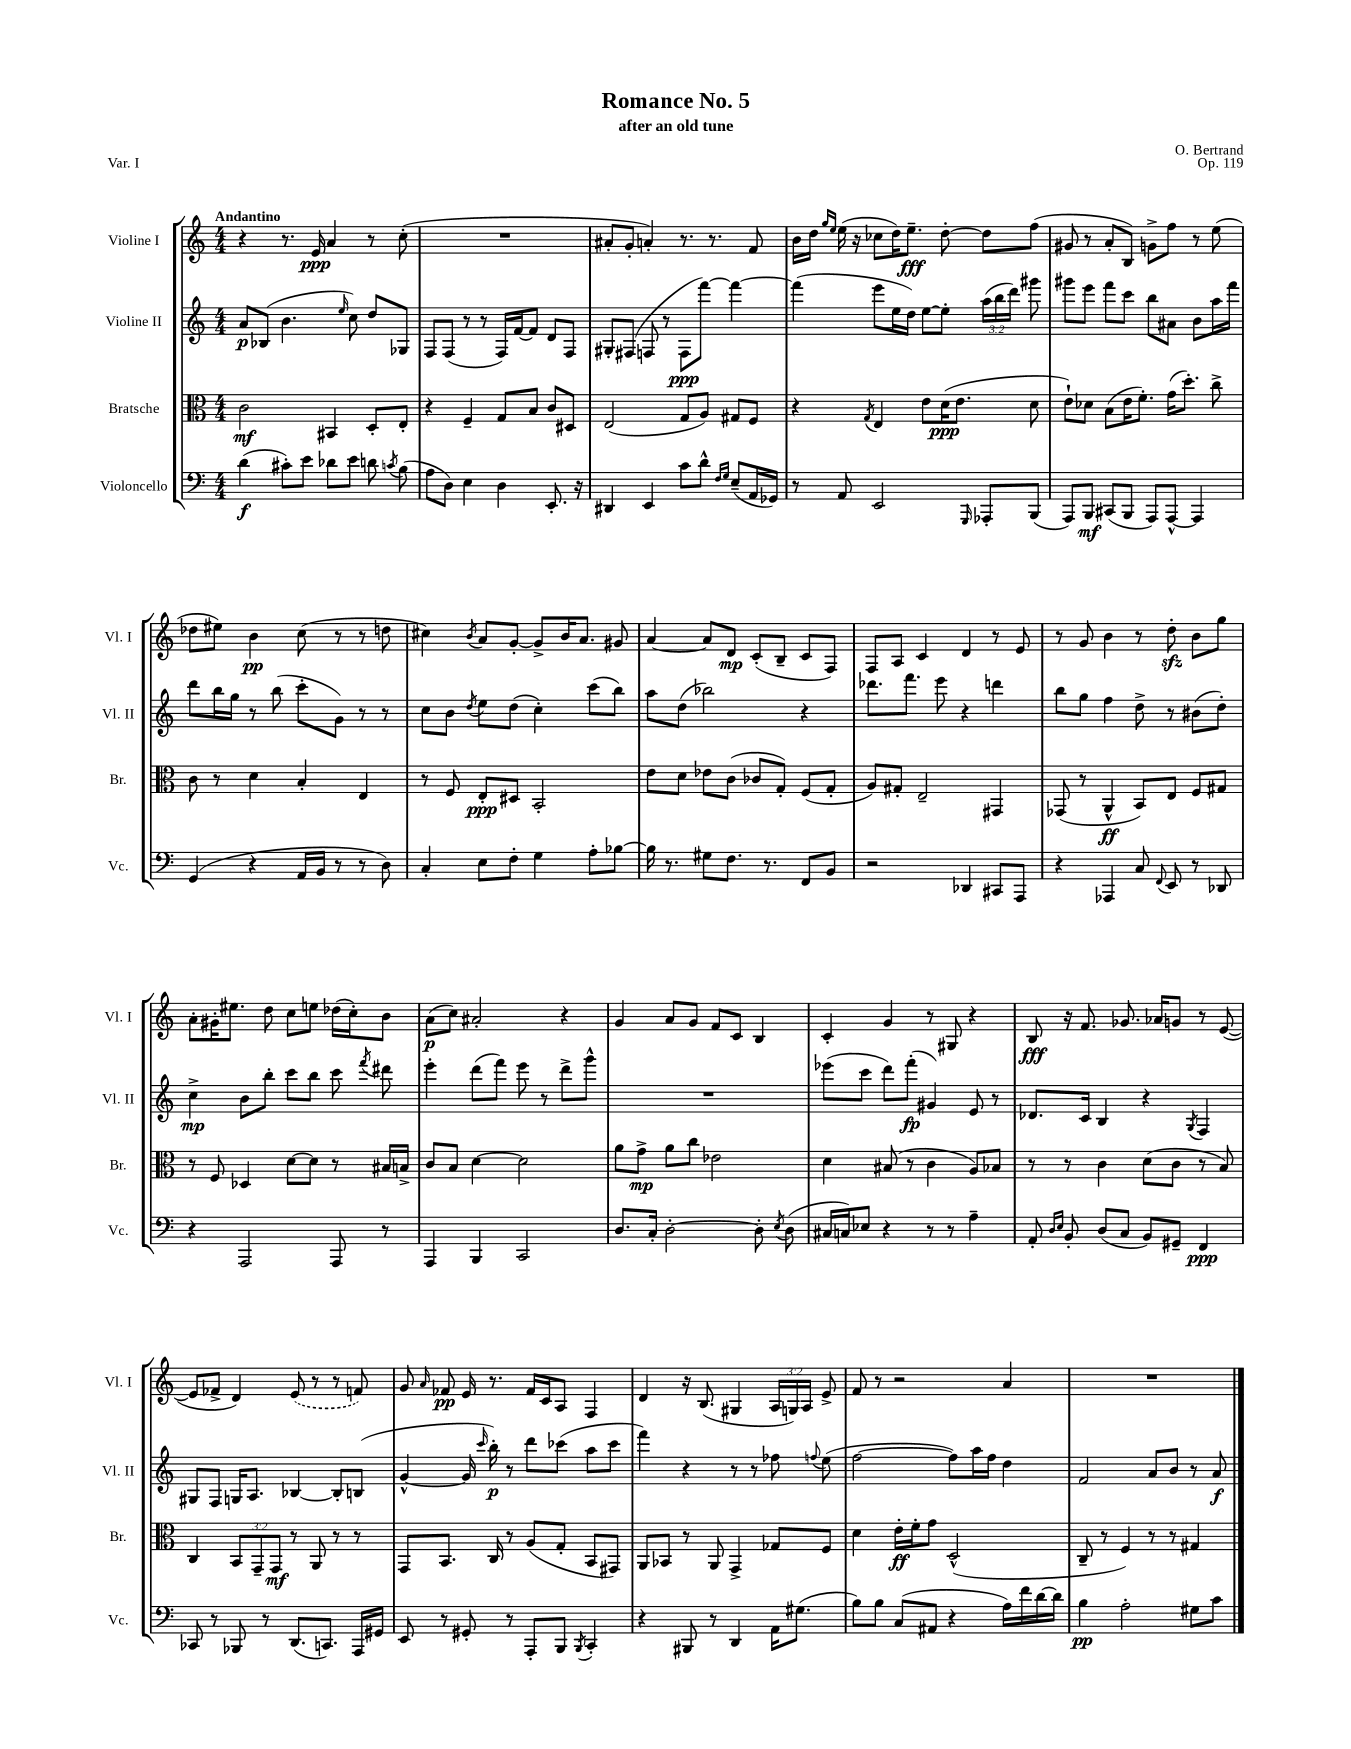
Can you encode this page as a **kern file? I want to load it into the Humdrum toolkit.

**kern	**dynam	**kern	**dynam	**kern	**dynam	**kern	**dynam
*part4	*part4	*part3	*part3	*part2	*part2	*part1	*part1
*staff4	*staff4	*staff3	*staff3	*staff2	*staff2	*staff1	*staff1
*I"Violoncello	*	*I"Bratsche	*	*I"Violine II	*	*I"Violine I	*
*I'Vc.	*	*I'Br.	*	*I'Vl. II	*	*I'Vl. I	*
*clefF4	*	*clefC3	*	*clefG2	*	*clefG2	*
*k[]	*	*k[]	*	*k[]	*	*k[]	*
*M4/4	*	*M4/4	*	*M4/4	*	*M4/4	*
=1	=1	=1	=1	=1	=1	=1	=1
!	!	!	!	!	!	!LO:TX:a:B:t=Andantino	!
(4d\	f	2c\	mf	8a/L	p	4r	.
.	.	.	.	(8B-X/J	.	.	.
8c#X'\L)	.	.	.	4.b\	.	8.r	.
8e\J	.	.	.	.	.	.	.
.	.	.	.	.	.	16e/	ppp
8d-X\L	.	4BB#X/	.	.	.	4a/	.
.	.	.	.	16qqee/	.	.	.
8e\J	.	.	.	8cc\)	.	.	.
8dn\	.	8D'/L	.	8dd/L	.	8r	.
8qcn/	.	.	.	.	.	.	.
(8B\	.	8E'/J	.	8G-X/J	.	(8cc'\	.
=2	=2	=2	=2	=2	=2	=2	=2
8A\L	.	4r	.	8F/L	.	1r	.
8D\J)	.	.	.	(8F/J	.	.	.
4E\	.	4F~/	.	8r	.	.	.
.	.	.	.	8r	.	.	.
4D\	.	8G/L	.	16F/LL)	.	.	.
.	.	.	.	[16f/J	.	.	.
.	.	8B/J	.	8f/J]	.	.	.
8.EE'/	.	8c/L	.	8d/L	.	.	.
.	.	8D#X/J	.	8F/J	.	.	.
16r	.	.	.	.	.	.	.
=3	=3	=3	=3	=3	=3	=3	=3
4DD#X/	.	(2E/	.	8G#X'/L	.	8a#X'/L	.
.	.	.	.	(8F#X/J	.	8g'/J	.
4EE/	.	.	.	8Fn/	.	4an'/)	.
.	.	.	.	8r	.	.	.
8c\L	.	8G/L	.	8F\L	ppp	8.r	.
8d^^\J	.	8A/J)	.	[8fff\J)	.	.	.
.	.	.	.	.	.	8.r	.
16qqF/LL	.	.	.	.	.	.	.
16qqG/JJ	.	.	.	.	.	.	.
(8E~/L	.	8G#X/L	.	4fff\_	.	.	.
16AA/L	.	8F/J	.	.	.	8f/	.
16GG-X/JJ)	.	.	.	.	.	.	.
=4	=4	=4	=4	=4	=4	=4	=4
8r	.	4r	.	(4fff\]	.	16b\LL	.
.	.	.	.	.	.	16dd\JJ	.
.	.	.	.	.	.	16qqgg/LL	.
.	.	.	.	.	.	16qqee/JJ	.
8AA/	.	.	.	.	.	(16ee\	.
.	.	.	.	.	.	16r	.
.	.	8qG/	.	.	.	.	.
2EE/	.	4E/	.	8eee\L	.	8cc-X\L	.
.	.	.	.	16ee\L	.	16dd\K)	.
.	.	.	.	16dd\JJ)	.	8.ee~\J	fff
.	.	8e\L	.	[8ee\L	.	.	.
.	.	(16d\K	ppp	8ee'\J]	.	[8dd'\	.
.	.	8.e\J	.	.	.	.	.
16qqGGG/	.	.	.	.	.	.	.
8AAA-X'/L	.	.	.	(24aa\LL	.	8dd\L]	.
.	.	.	.	24bb\	.	.	.
.	.	.	.	24ddd\JJ)	.	.	.
(8BBB/J	.	8d\	.	8ggg#X\	.	(8ff\J	.
=5	=5	=5	=5	=5	=5	=5	=5
8AAA/L)	.	8e`\L)	.	8ggg#X\L	.	8g#X/	.
8BBB/J	mf	8d-X\J	.	8eee\J	.	8r	.
(8CC#X/L	.	(8B\L	.	8fff\L	.	8a'/L	.
8BBB/J	.	16e\K	.	8ccc\J	.	8B/J)	.
.	.	8.f'\J)	.	.	.	.	.
8AAA/L)	.	.	.	8bb\L	.	8gn^\L	.
[8AAA^^/J	.	(16g\KL	.	8a#X\J	.	8ff\J	.
.	.	8.dd'\J)	.	.	.	.	.
4AAA/]	.	.	.	8b\L	.	8r	.
.	.	8cc^\	.	16aa\L	.	(8ee\	.
.	.	.	.	16fff\JJ	.	.	.
!!LO:LB:g=z
=6	=6	=6	=6	=6	=6	=6	=6
(4GG/	.	8c\	.	8ddd\L	.	8dd-X\L	.
.	.	8r	.	16bb\L	.	8ee#X\J)	.
.	.	.	.	16gg\JJ	.	.	.
4r	.	4d\	.	8r	.	4b\	pp
.	.	.	.	(8bb\	.	.	.
16AA/LL	.	4B'/	.	8ccc'\L	.	(8cc\	.
16BB/JJ	.	.	.	.	.	.	.
8r	.	.	.	8g\J)	.	8r	.
8r	.	4E/	.	8r	.	8r	.
8D\)	.	.	.	8r	.	8ddn\	.
=7	=7	=7	=7	=7	=7	=7	=7
4C'/	.	8r	.	8cc\L	.	4cc#X\)	.
.	.	8F/	.	8b\J	.	.	.
.	.	.	.	8qdd/	.	8qb/	.
8E\L	.	8E'/L	ppp	8ee\L	.	8a/L	.
8F'\J	.	8D#X/J	.	(8dd\J	.	[8g'/J	.
4G\	.	2BB'/	.	4cc'\)	.	8g^/L]	.
.	.	.	.	.	.	16b/K	.
.	.	.	.	.	.	8.a/J	.
8A'\L	.	.	.	(8ccc\L	.	.	.
[8B-X\J	.	.	.	8bb\J)	.	8g#X/	.
=8	=8	=8	=8	=8	=8	=8	=8
16B-\]	.	8e\L	.	8aa\L	.	[4a/	.
8.r	.	.	.	.	.	.	.
.	.	8d\J	.	(8dd\J	.	.	.
8G#X\L	.	8e-X\L	.	2bb-X\)	.	8a/L]	.
8.F\J	.	(8c\J	.	.	.	8d/J	mp
.	.	8c-X/L	.	.	.	(8c'/L	.
8.r	.	.	.	.	.	.	.
.	.	8G'/J)	.	.	.	8B~/J	.
8FF/L	.	(8F/L	.	4r	.	8c/L	.
8BB/J	.	8G'/J	.	.	.	8F/J)	.
=9	=9	=9	=9	=9	=9	=9	=9
2r	.	8A/L)	.	8.ddd-X\L	.	8F/L	.
.	.	8G#X'/J	.	.	.	8A/J	.
.	.	.	.	8.fff\J	.	.	.
.	.	2E~/	.	.	.	4c/	.
.	.	.	.	8eee\	.	.	.
4DD-X/	.	.	.	4r	.	4d/	.
8CC#X/L	.	4GG#X/	.	4dddn\	.	8r	.
8AAA/J	.	.	.	.	.	8e/	.
=10	=10	=10	=10	=10	=10	=10	=10
4r	.	(8GG-X/	.	8bb\L	.	8r	.
.	.	8r	.	8gg\J	.	8g/	.
4AAA-X/	.	4AA^^/	ff	4ff\	.	4b\	.
8C/	.	8BB/L)	.	8dd^\	.	8r	.
8qqFF/	.	.	.	.	.	.	.
8EE/	.	8E/J	.	8r	.	8ddzz'\	.
8r	.	8F/L	.	(8b#X\L	.	8b\L	.
8DD-X/	.	8G#X/J	.	8dd'\J)	.	8gg\J	.
!!LO:LB:g=z
=11	=11	=11	=11	=11	=11	=11	=11
4r	.	8r	.	4cc^\	mp	8a'\L	.
.	.	8F/	.	.	.	16g#X'\K	.
.	.	.	.	.	.	8.ee#X\J	.
2AAA/	.	4D-X/	.	8b\L	.	.	.
.	.	.	.	8bb'\J	.	8dd\	.
.	.	[8d\L	.	8ccc\L	.	8cc\L	.
.	.	8d\J]	.	8bb\J	.	8een\J	.
8AAA/	.	8r	.	8ccc\	.	(16dd-X\LL	.
.	.	.	.	.	.	16cc'\J)	.
.	.	.	.	8qfff/	.	.	.
8r	.	16B#X/LL	.	8ddd#X\	.	8b\J	.
.	.	16Bn^/JJ	.	.	.	.	.
=12	=12	=12	=12	=12	=12	=12	=12
4AAA/	.	8c/L	.	4eee'\	.	(8a\L	p
.	.	8B/J	.	.	.	8cc\J)	.
4BBB/	.	[4d\	.	(8ddd\L	.	2a#X'/	.
.	.	.	.	8fff\J)	.	.	.
2CC/	.	2d\]	.	8eee\	.	.	.
.	.	.	.	8r	.	.	.
.	.	.	.	8ddd^\L	.	4r	.
.	.	.	.	8ggg^^\J	.	.	.
=13	=13	=13	=13	=13	=13	=13	=13
8.D/L	.	8a\L	.	1r	.	4g/	.
.	.	8g^\J	mp	.	.	.	.
16C'/Jk	.	.	.	.	.	.	.
[2D'\	.	8a\L	.	.	.	8a/L	.
.	.	8cc\J	.	.	.	8g/J	.
.	.	2e-X\	.	.	.	8f/L	.
.	.	.	.	.	.	8c/J	.
8D'\]	.	.	.	.	.	4B/	.
8qE/	.	.	.	.	.	.	.
(8D\	.	.	.	.	.	.	.
=14	=14	=14	=14	=14	=14	=14	=14
16C#X/LL	.	4d\	.	(8eee-X\L	.	4c'/	.
16Cn/J)	.	.	.	.	.	.	.
8E-X/J	.	.	.	8ccc\J	.	.	.
4r	.	(8B#X/	.	8ddd\L)	.	4g/	.
.	.	8r	.	(8fff'\J	fp	.	.
8r	.	4c\	.	4g#X/)	.	8r	.
8r	.	.	.	.	.	8G#X/	.
4A~\	.	8A/L)	.	8e/	.	4r	.
.	.	8B-X/J	.	8r	.	.	.
=15	=15	=15	=15	=15	=15	=15	=15
8AA'/	.	8r	.	8.d-X/L	.	8B/	fff
16qqD/LL	.	.	.	.	.	.	.
16qqE/JJ	.	.	.	.	.	.	.
8BB'/	.	8r	.	.	.	16r	.
.	.	.	.	16c/Jk	.	8.f/	.
(8D/L	.	4c\	.	4B/	.	.	.
8C/J	.	.	.	.	.	8.g-X/	.
8BB/L)	.	(8d\L	.	4r	.	.	.
.	.	.	.	.	.	16a-X/KL	.
8GG#X~/J	.	8c\J	.	.	.	8gn/J	.
.	.	.	.	8qG/	.	.	.
4FF/	ppp	8r	.	4F/	.	8r	.
.	.	8B/)	.	.	.	([8e/	.
!!LO:LB:g=z
=16	=16	=16	=16	=16	=16	=16	=16
8CC-X/	.	4C/	.	8G#X/L	.	8e/L]	.
8r	.	.	.	8F/J	.	8f-X^/J	.
8BBB-X/	.	12BB/L	.	16Gn/KL	.	4d/)	.
.	.	.	.	8.A/J	.	.	.
.	.	12GG~/	.	.	.	.	.
8r	.	.	.	.	.	.	.
.	.	12GG/J	mf	.	.	.	.
(8.DD/L	.	8r	.	[4B-X/	.	(8e/	.
.	.	8AA/	.	.	.	8r	.
8.CCn/J)	.	.	.	.	.	.	.
.	.	8r	.	8B-'/L]	.	8r	.
16AAA/LL	.	8r	.	(8Bn/J	.	8fn/)	.
16GG#X/JJ	.	.	.	.	.	.	.
=17	=17	=17	=17	=17	=17	=17	=17
8EE/	.	8GG/L	.	[4g^^/	.	8g/	.
.	.	.	.	.	.	16qqa/	.
8r	.	8.BB/J	.	.	.	8f-X/	pp
8GG#X'/	.	.	.	16g/]	.	16e/	.
.	.	.	.	16qqccc/	.	.	.
.	.	16C/	.	16bb'\)	p	8.r	.
8r	.	8r	.	8r	.	.	.
8AAA'/L	.	(8A/L	.	8ddd\L	.	16f-/LL	.
.	.	.	.	.	.	16c/J	.
8BBB/J	.	8G'/J	.	(8ccc-X\J	.	8A/J	.
8qBBB/	.	.	.	.	.	.	.
4CC'/	.	8BB/L	.	8aa\L	.	4F/	.
.	.	8GG#X/J)	.	8ccc-\J	.	.	.
=18	=18	=18	=18	=18	=18	=18	=18
4r	.	8AA/L	.	4fff\)	.	4d/	.
.	.	8BB-X/J	.	.	.	.	.
8BBB#X/	.	8r	.	4r	.	16r	.
.	.	.	.	.	.	(8.B/	.
8r	.	8AA/	.	.	.	.	.
4DD/	.	4GG^/	.	8r	.	4G#X/	.
.	.	.	.	8r	.	.	.
16AA\KL	.	8G-X/L	.	8ff-X\	.	24A/LL	.
.	.	.	.	.	.	24Gn/)	.
(8.G#X\J	.	.	.	.	.	.	.
.	.	.	.	.	.	24A/JJ	.
.	.	.	.	8qqffn/	.	.	.
.	.	8F/J	.	(8ee\	.	8e^/	.
=19	=19	=19	=19	=19	=19	=19	=19
8B\L)	.	4d\	.	[2ff\	.	8f/	.
8B\J	.	.	.	.	.	8r	.
(8C/L	.	16e'\LL	ff	.	.	2r	.
.	.	16f'\J	.	.	.	.	.
8AA#X/J	.	8g\J	.	.	.	.	.
4r	.	(2D^^/	.	8ff\L])	.	.	.
.	.	.	.	16aa\L	.	.	.
.	.	.	.	16ff\JJ	.	.	.
16A\LL)	.	.	.	4dd\	.	4a/	.
16f\	.	.	.	.	.	.	.
[16d\	.	.	.	.	.	.	.
16d\JJ]	.	.	.	.	.	.	.
=20	=20	=20	=20	=20	=20	=20	=20
4B\	pp	8C~/	.	2f/	.	1r	.
.	.	8r	.	.	.	.	.
2A'\	.	4F/)	.	.	.	.	.
.	.	8r	.	8a/L	.	.	.
.	.	8r	.	8b/J	.	.	.
8G#X\L	.	4G#X/	.	8r	.	.	.
8c\J	.	.	.	8a/	f	.	.
==	==	==	==	==	==	==	==
*-	*-	*-	*-	*-	*-	*-	*-
